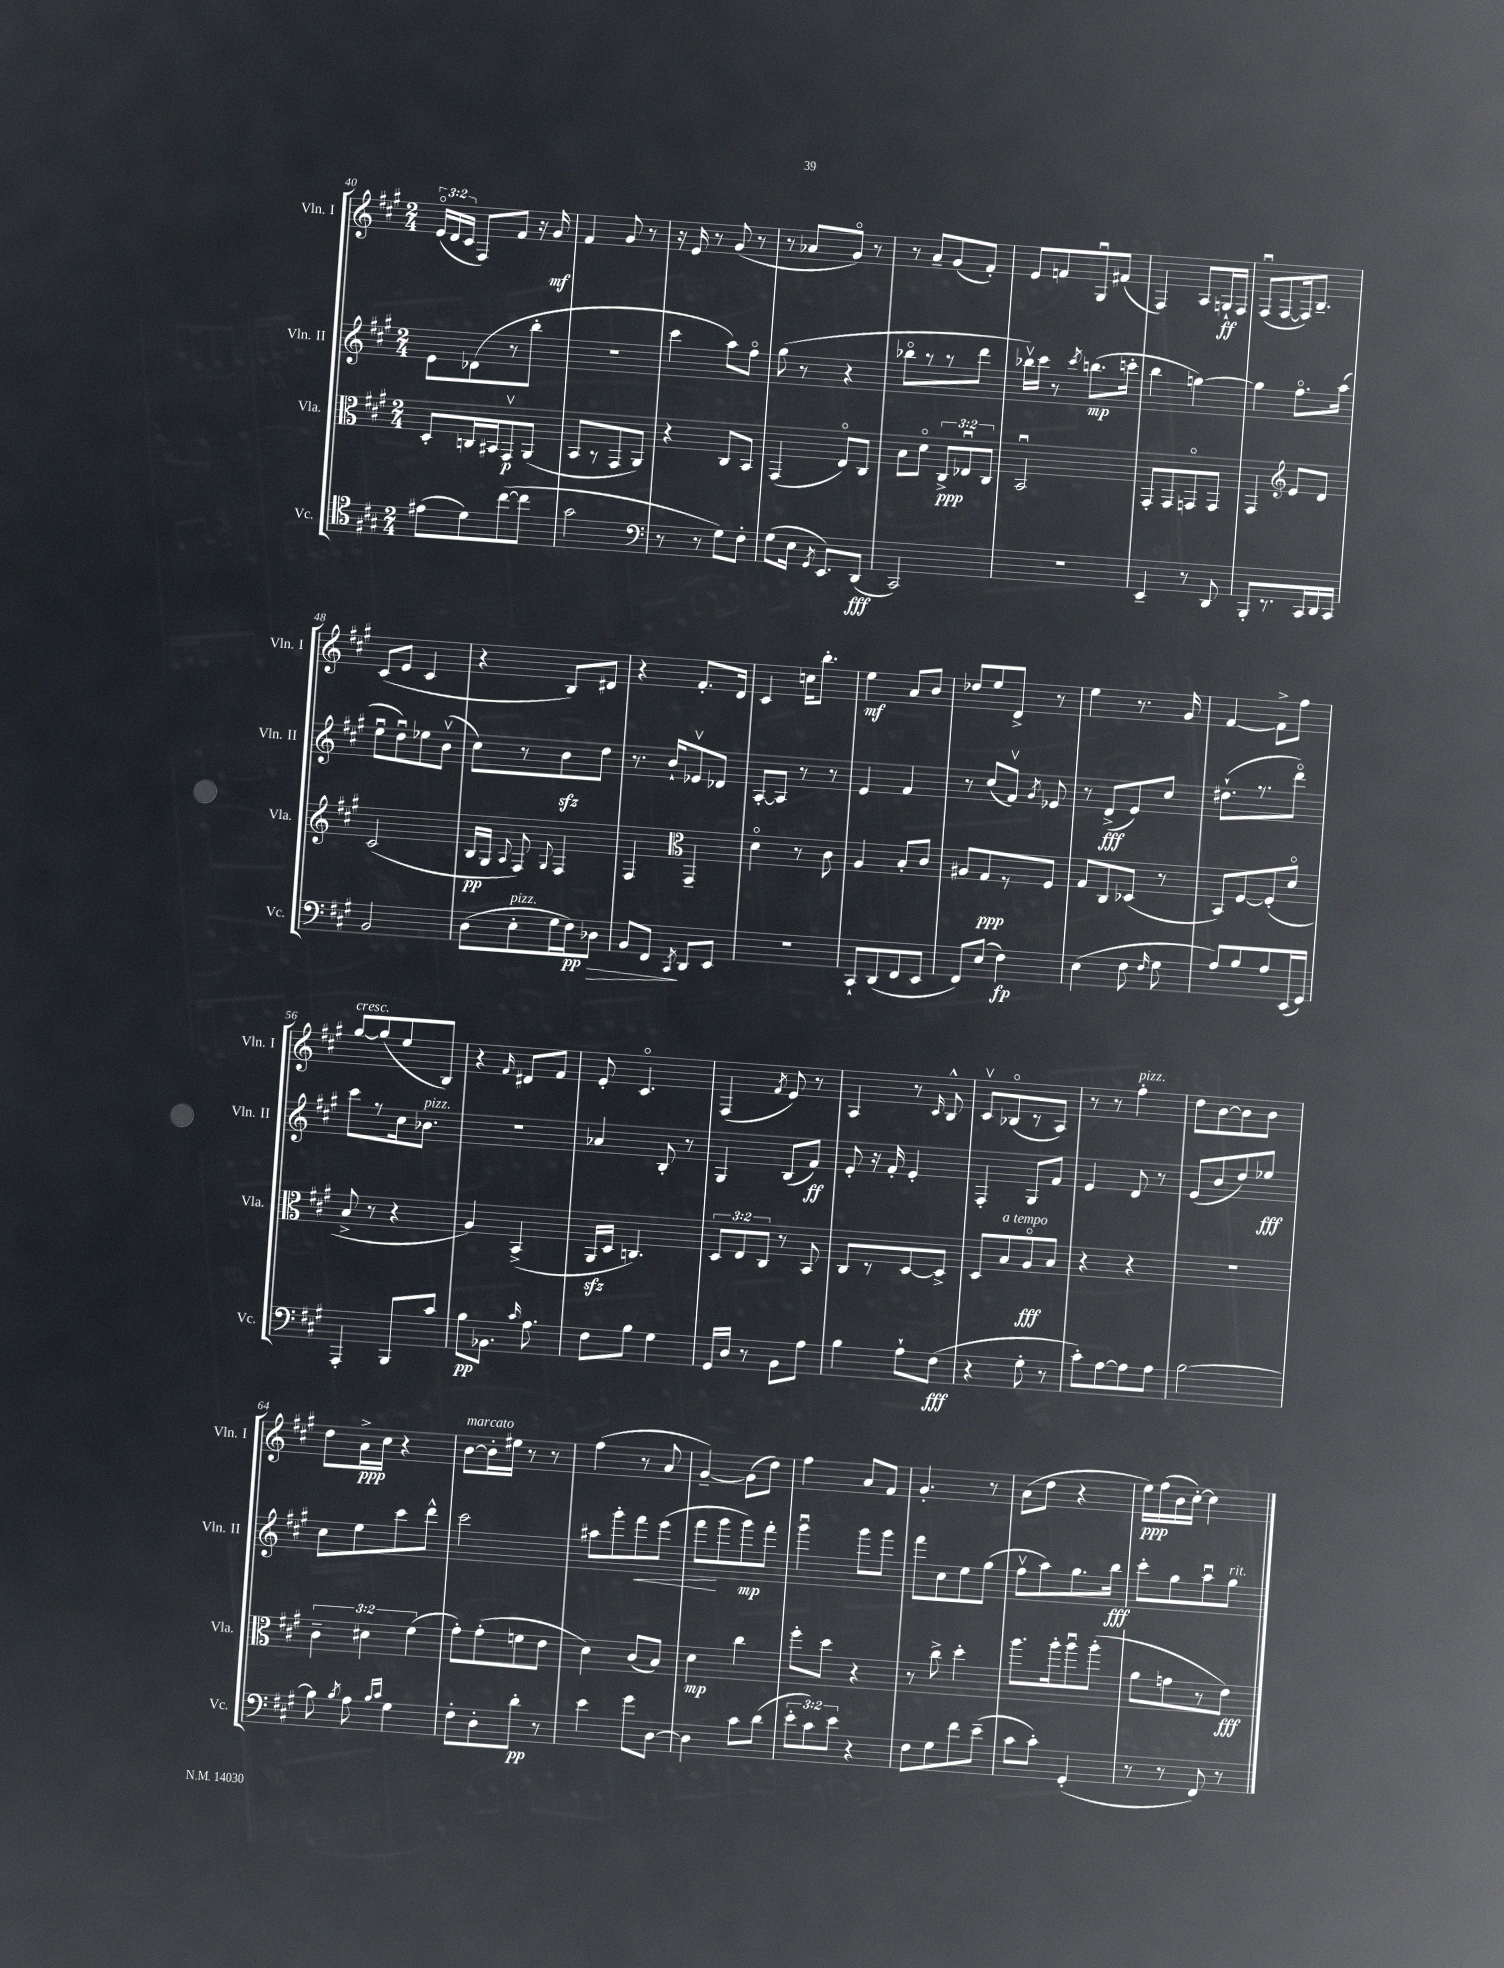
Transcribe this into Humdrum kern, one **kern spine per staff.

**kern	**dynam	**kern	**dynam	**kern	**dynam	**kern	**dynam
*part4	*part4	*part3	*part3	*part2	*part2	*part1	*part1
*staff4	*staff4	*staff3	*staff3	*staff2	*staff2	*staff1	*staff1
*I"Vc.	*	*I"Vla.	*	*I"Vln. II	*	*I"Vln. I	*
*I'Vc.	*	*I'Vla.	*	*I'Vln. II	*	*I'Vln. I	*
*clefC4	*	*clefC3	*	*clefG2	*	*clefG2	*
*k[f#c#g#]	*	*k[f#c#g#]	*	*k[f#c#g#]	*	*k[f#c#g#]	*
*M2/4	*	*M2/4	*	*M2/4	*	*M2/4	*
=40	=40	=40	=40	=40	=40	=40	=40
(8e#X\L	.	8D'/L	.	8e\L	.	(24e/LL	.
.	.	.	.	.	.	24d/	.
.	.	.	.	.	.	24c#/JJ	.
8d\)	.	16Cn/L	.	(8d-X\	.	8F#/L)	.
.	.	16BB#X/J	.	.	.	.	.
([8cc#\	.	8GG#v/	p	8r	.	8f#/J	.
8cc#\J]	.	(8AA/J	.	8bb'\J	.	16r	.
.	.	.	.	.	.	16g#/	mf
=41	=41	=41	=41	=41	=41	=41	=41
2g#\	.	8BB/L	.	2r	.	4f#/	.
.	.	8r	.	.	.	.	.
.	.	8GG#/	.	.	.	8g#/	.
.	.	8AA/J)	.	.	.	8r	.
=42	=42	=42	=42	=42	=42	=42	=42
*clefF4	*	*	*	*	*	*	*
8r	.	4r	.	4ccc#\	.	16r	.
.	.	.	.	.	.	16e/	.
8r	.	.	.	.	.	8r	.
8G#\L)	.	8C#/L	.	8aa\L)	.	(8g#/	.
8F#'\J	.	8BB/J	.	8ff#\J	.	8r	.
=43	=43	=43	=43	=43	=43	=43	=43
(8G#\L	.	(4GG#/	.	(8gg#\	.	8r	.
16E\Jk	.	.	.	8r	.	8a-X/L	.
8qGG#/	.	.	.	.	.	.	.
8.EE/L)	.	.	.	.	.	.	.
.	.	8E/L)	.	4r	.	8g#/J)	.
(8DD/J	fff	8C#/J	.	.	.	8r	.
=44	=44	=44	=44	=44	=44	=44	=44
2CC#/)	.	8B\L	.	8bb-X\L	.	8r	.
.	.	8d\J	.	8r	.	8a~/L	.
.	.	12C#^/L	ppp	8r	.	(8g#/	.
.	.	12E-Xu/	.	.	.	.	.
.	.	.	.	8ddd\J	.	8f#'/J)	.
.	.	12C#/J	.	.	.	.	.
=45	=45	=45	=45	=45	=45	=45	=45
2r	.	2BBu/	.	16bb-Xv\LL)	.	8e/L	.
.	.	.	.	16ccc#\JJ	.	.	.
.	.	.	.	8r	.	8fn/	.
.	.	.	.	8qccc#/	.	.	.
.	.	.	.	(8.bbn\L	mp	8G#u/	.
.	.	.	.	.	.	(8f#X/J	.
.	.	.	.	16cccn'\Jk	.	.	.
=46	=46	=46	=46	=46	=46	=46	=46
4EE~/	.	8GG#'/L	.	4bb\	.	4F#/)	.
.	.	8GG#/	.	.	.	.	.
8r	.	8GGn/	.	[4ggn\)	.	8A/L	.
8DD/	.	8GG/J	.	.	.	16Gn`/L	ff
.	.	.	.	.	.	16F#/JJ	.
=47	=47	=47	=47	=47	=47	=47	=47
8BBB'/L	.	4GG#/	.	4gg\]	.	(8F#u/L	.
8.r	.	.	.	.	.	[8F#/	.
*	*	*clefG2	*	*	*	*	*
.	.	8e/L	.	8.ff#\L	.	16F#/k])	.
16CC#/L	.	.	.	.	.	8.B~/J	.
16DD/	.	8d/J	.	.	.	.	.
16CC#/JJ	.	.	.	(16aa\Jk	.	.	.
!!LO:LB:g=z
=48	=48	=48	=48	=48	=48	=48	=48
2BB/	.	(2c#/	.	8eeu\L	.	(8c#/L	.
.	.	.	.	8ddu\)	.	8e/J	.
.	.	.	.	8ee-X\	.	4c#/	.
.	.	.	.	(8bv\J	.	.	.
=49	=49	=49	=49	=49	=49	=49	=49
(8D\L	.	16B/LL	pp	8cc#\L)	.	4r	.
.	.	16G#/JJ	.	.	.	.	.
.	.	8qqA/	.	.	.	.	.
!LO:TX:a:i:t=pizz.	!	!	!	!	!	!	!
8E'\	.	8F#/)	.	8r	.	.	.
.	.	8qqG#/	.	.	.	.	.
16G#\L	.	4F#/	.	8bzz\	.	8B/L)	.
16F#\J)	pp	.	.	.	.	.	.
!	!LO:HP:b	!	!	!	!	!	!
8D-X\J	>	.	.	8dd\J	.	8d#X/J	.
=50	=50	=50	=50	=50	=50	=50	=50
8BB/L	.	4F#/	.	8.r	.	4r	.
8FF#/J	.	.	.	.	.	.	.
.	.	.	.	16b`/KL	.	.	.
8qCC#/	.	.	.	.	.	.	.
*	*	*clefC3	*	*	*	*	*
8DD/L	]	4GG#~/	.	8e-Xv/	.	8.f#'/L	.
8EE/J	.	.	.	8d-X/J	.	.	.
.	.	.	.	.	.	16d/Jk	.
=51	=51	=51	=51	=51	=51	=51	=51
2r	.	4d\	.	[8A'/L	.	4c#/	.
.	.	.	.	8A/J]	.	.	.
.	.	8r	.	8r	.	16ccn\KL	.
.	.	.	.	.	.	8.bb'\J	.
.	.	8c#\	.	8r	.	.	.
=52	=52	=52	=52	=52	=52	=52	=52
8CC#`/L	.	4A/	.	4e/	.	4ee\	mf
(8DD/	.	.	.	.	.	.	.
8FF#/	.	8B'/L	.	4f#/	.	8a/L	.
8EE/J	.	8c#/J	.	.	.	8b/J	.
=53	=53	=53	=53	=53	=53	=53	=53
8FF#/L)	.	8A#X/L	.	8r	.	8dd-X/L	.
(8E/J	.	8G#/	ppp	(8cc#/L	.	8ee/	.
4F#\)	fp	8r	.	8f#v/J)	.	8d^/J	.
.	.	.	.	8qg#/	.	.	.
.	.	8F#/J	.	8e-X/	.	8r	.
=54	=54	=54	=54	=54	=54	=54	=54
(4E\	.	8G#/L	.	8r	.	4ee\	.
.	.	8C#/	.	(8d^/L	fff	.	.
8F#\	.	(8D-X/J	.	8e/)	.	8.r	.
16qqF#/	.	.	.	.	.	.	.
8G#\	.	8r	.	8cc#/J	.	.	.
.	.	.	.	.	.	16g#/	.
=55	=55	=55	=55	=55	=55	=55	=55
8A/L)	.	8BB/L)	.	(8.dd#X`\L	.	[4f#/	.
8B/	.	[8F#/	.	.	.	.	.
.	.	.	.	8.r	.	.	.
8A/	.	(8F#'/]	.	.	.	8f#^\L]	.
(16EE/L	.	8d/J	.	8ddd\J)	.	8ff#\J	.
16GG#/JJ)	.	.	.	.	.	.	.
!!LO:LB:g=z
=56	=56	=56	=56	=56	=56	=56	=56
!	!	!	!	!	!	!LO:TX:a:i:t=cresc.	!
4AAA'/	.	8B^/	.	8ccc#\L	.	[8gg#/L	.
.	.	8r	.	8r	.	(8gg#/]	.
8BBB/L	.	4r	.	16cc#\k	.	8ee/	.
!	!	!	!	!LO:TX:a:i:t=pizz.	!	!	!
.	.	.	.	8.b-X\J	.	.	.
8c#/J	.	.	.	.	.	8B/J)	.
=57	=57	=57	=57	=57	=57	=57	=57
8B\L	pp	4A/)	.	2r	.	4r	.
8.BB-X\J	.	.	.	.	.	.	.
.	.	.	.	.	.	16qqf#/	.
.	.	(4BB^/	.	.	.	8d#X/L	.
16qqc#/	.	.	.	.	.	.	.
8.A\	.	.	.	.	.	.	.
.	.	.	.	.	.	8f#/J	.
=58	=58	=58	=58	=58	=58	=58	=58
8F#\L	.	16AAzz/LL	.	4a-X/	.	8e'/	.
.	.	16D/JJ	.	.	.	.	.
8B\J	.	4.Cn/)	.	.	.	4.c#/	.
4G#\	.	.	.	8B'/	.	.	.
.	.	.	.	8r	.	.	.
=59	=59	=59	=59	=59	=59	=59	=59
16GG#/LL	.	12D/L	.	4G#/	.	(4F#/	.
16D/JJ	.	.	.	.	.	.	.
.	.	12E/	.	.	.	.	.
8r	.	.	.	.	.	.	.
.	.	12C#/J	.	.	.	.	.
.	.	.	.	.	.	8qf#/	.
8BB\L	.	8r	.	(8B/L	.	8e/)	.
8A\J	.	8BB/	.	8f#/J)	ff	8r	.
=60	=60	=60	=60	=60	=60	=60	=60
4B\	.	8C#/L	.	8e'/	.	4A/	.
.	.	8r	.	16r	.	.	.
.	.	.	.	16f#'/	.	.	.
8A`\L	.	[8D/	.	4e'/	.	8r	.
.	.	.	.	.	.	16qqc#/	.
(8F#\J	fff	8D^/J]	.	.	.	8B^^/	.
=61	=61	=61	=61	=61	=61	=61	=61
4r	.	8D/L	.	4F#'/	.	8c#v/L	.
!	!	!LO:TX:a:i:t=a tempo	!	!	!	!	!
.	.	8B/	.	.	.	(8B-X/	.
8G#'\	.	8A/	fff	8G#/L	.	8r	.
8r	.	8B/J	.	8f#/J	.	8A/J)	.
=62	=62	=62	=62	=62	=62	=62	=62
8c#'\L)	.	4r	.	4e/	.	8r	.
[8A\	.	.	.	.	.	8r	.
!	!	!	!	!	!	!LO:TX:a:i:t=pizz.	!
8A\]	.	4r	.	8d/	.	4ff#'\	.
8A\J	.	.	.	8r	.	.	.
=63	=63	=63	=63	=63	=63	=63	=63
[2B\	.	2r	.	(8e/L	.	8dd\L	.
.	.	.	.	8b/	.	[8b\	.
.	.	.	.	8dd/)	.	8b\]	.
.	.	.	.	8ee-X/J	fff	8b\J	.
!!LO:LB:g=z
=64	=64	=64	=64	=64	=64	=64	=64
8B\]	.	6c#~\	.	8cc#\L	.	8dd\L	.
8qB/	.	.	.	.	.	.	.
8A\	.	.	.	8ee\	.	16a^\L	ppp
.	.	6d#X\	.	.	.	.	.
.	.	.	.	.	.	16cc#\JJ	.
16qqB/LL	.	.	.	.	.	.	.
16qqc#/JJ	.	.	.	.	.	.	.
4G#\	.	.	.	8ccc#\	.	4r	.
.	.	(6f#\	.	.	.	.	.
.	.	.	.	8ddd^^\J	.	.	.
=65	=65	=65	=65	=65	=65	=65	=65
!	!	!	!	!	!	!LO:TX:a:i:t=marcato	!
8F#'\L	.	8g#'\L)	.	2ccc#\	.	[8b\L	.
8D'\	.	(8g#'\	.	.	.	16b'\L]	.
.	.	.	.	.	.	16ee#X\JJ	.
8d'\J	pp	8fn\	.	.	.	8r	.
8r	.	8e\J	.	.	.	8r	.
=66	=66	=66	=66	=66	=66	=66	=66
4e\	.	4d\)	.	8aa#X\L	.	(4ff#\	.
.	.	.	.	8ggg#'\	.	.	.
!	!	!	!	!	!LO:HP:b	!	!
8g#\L	.	(8c#/L	.	8fff#\	<	8r	.
[8D\J	.	8B/J)	.	(8eee\J	.	8a/	.
=67	=67	=67	=67	=67	=67	=67	=67
4D\]	.	4d\	mp	8fff#\L	.	[4g#~/)	.
.	.	.	.	8ggg#\	[	.	.
8c#\L	.	4cc#\	.	8ggg#\)	mp	(8g#\L]	.
(8d\J	.	.	.	8fff#'\J	.	8dd\J)	.
=68	=68	=68	=68	=68	=68	=68	=68
12e'\L	.	8ff#'\L	.	4ggg#u\	.	4ff#\	.
12c#\)	.	.	.	.	.	.	.
.	.	8dd\J	.	.	.	.	.
12e\J	.	.	.	.	.	.	.
4r	.	4r	.	8ggg#\L	.	8a/L	.
.	.	.	.	8ggg#\J	.	8f#/J	.
=69	=69	=69	=69	=69	=69	=69	=69
8F#\L	.	8r	.	8fff#\L	.	4.g#'/	.
8G#\	.	8cc#^\	.	8cc#\	.	.	.
8f#\	.	4dd'\	.	8ee\	.	.	.
(8e~\J	.	.	.	(8gg#\J	.	8r	.
=70	=70	=70	=70	=70	=70	=70	=70
8c#\L	.	8.aa\L	.	8ff#v\L	.	(8a\L	.
8c#'\J)	.	.	.	8aa\)	.	8dd\J	.
.	.	16aa'\k	.	.	.	.	.
(4GG#'/	.	8aau\	.	8.gg#\	.	4r	.
.	.	(8aa'\J	.	.	.	.	.
.	.	.	.	16bb\Jk	fff	.	.
=71	=71	=71	=71	=71	=71	=71	=71
8r	.	8a\L	.	8ccc#'\L	.	16ee\LL)	ppp
.	.	.	.	.	.	(16ff#\	.
8r	.	8gn\	.	8gg#\	.	16b\	.
.	.	.	.	.	.	[16cc#'\JJ)	.
8FF#/)	.	8r	.	8aau\	.	4cc#\]	.
!	!	!	!	!LO:TX:a:i:t=rit.	!	!	!
8r	.	8e\J)	fff	8gg#\J	.	.	.
==	==	==	==	==	==	==	==
*-	*-	*-	*-	*-	*-	*-	*-
